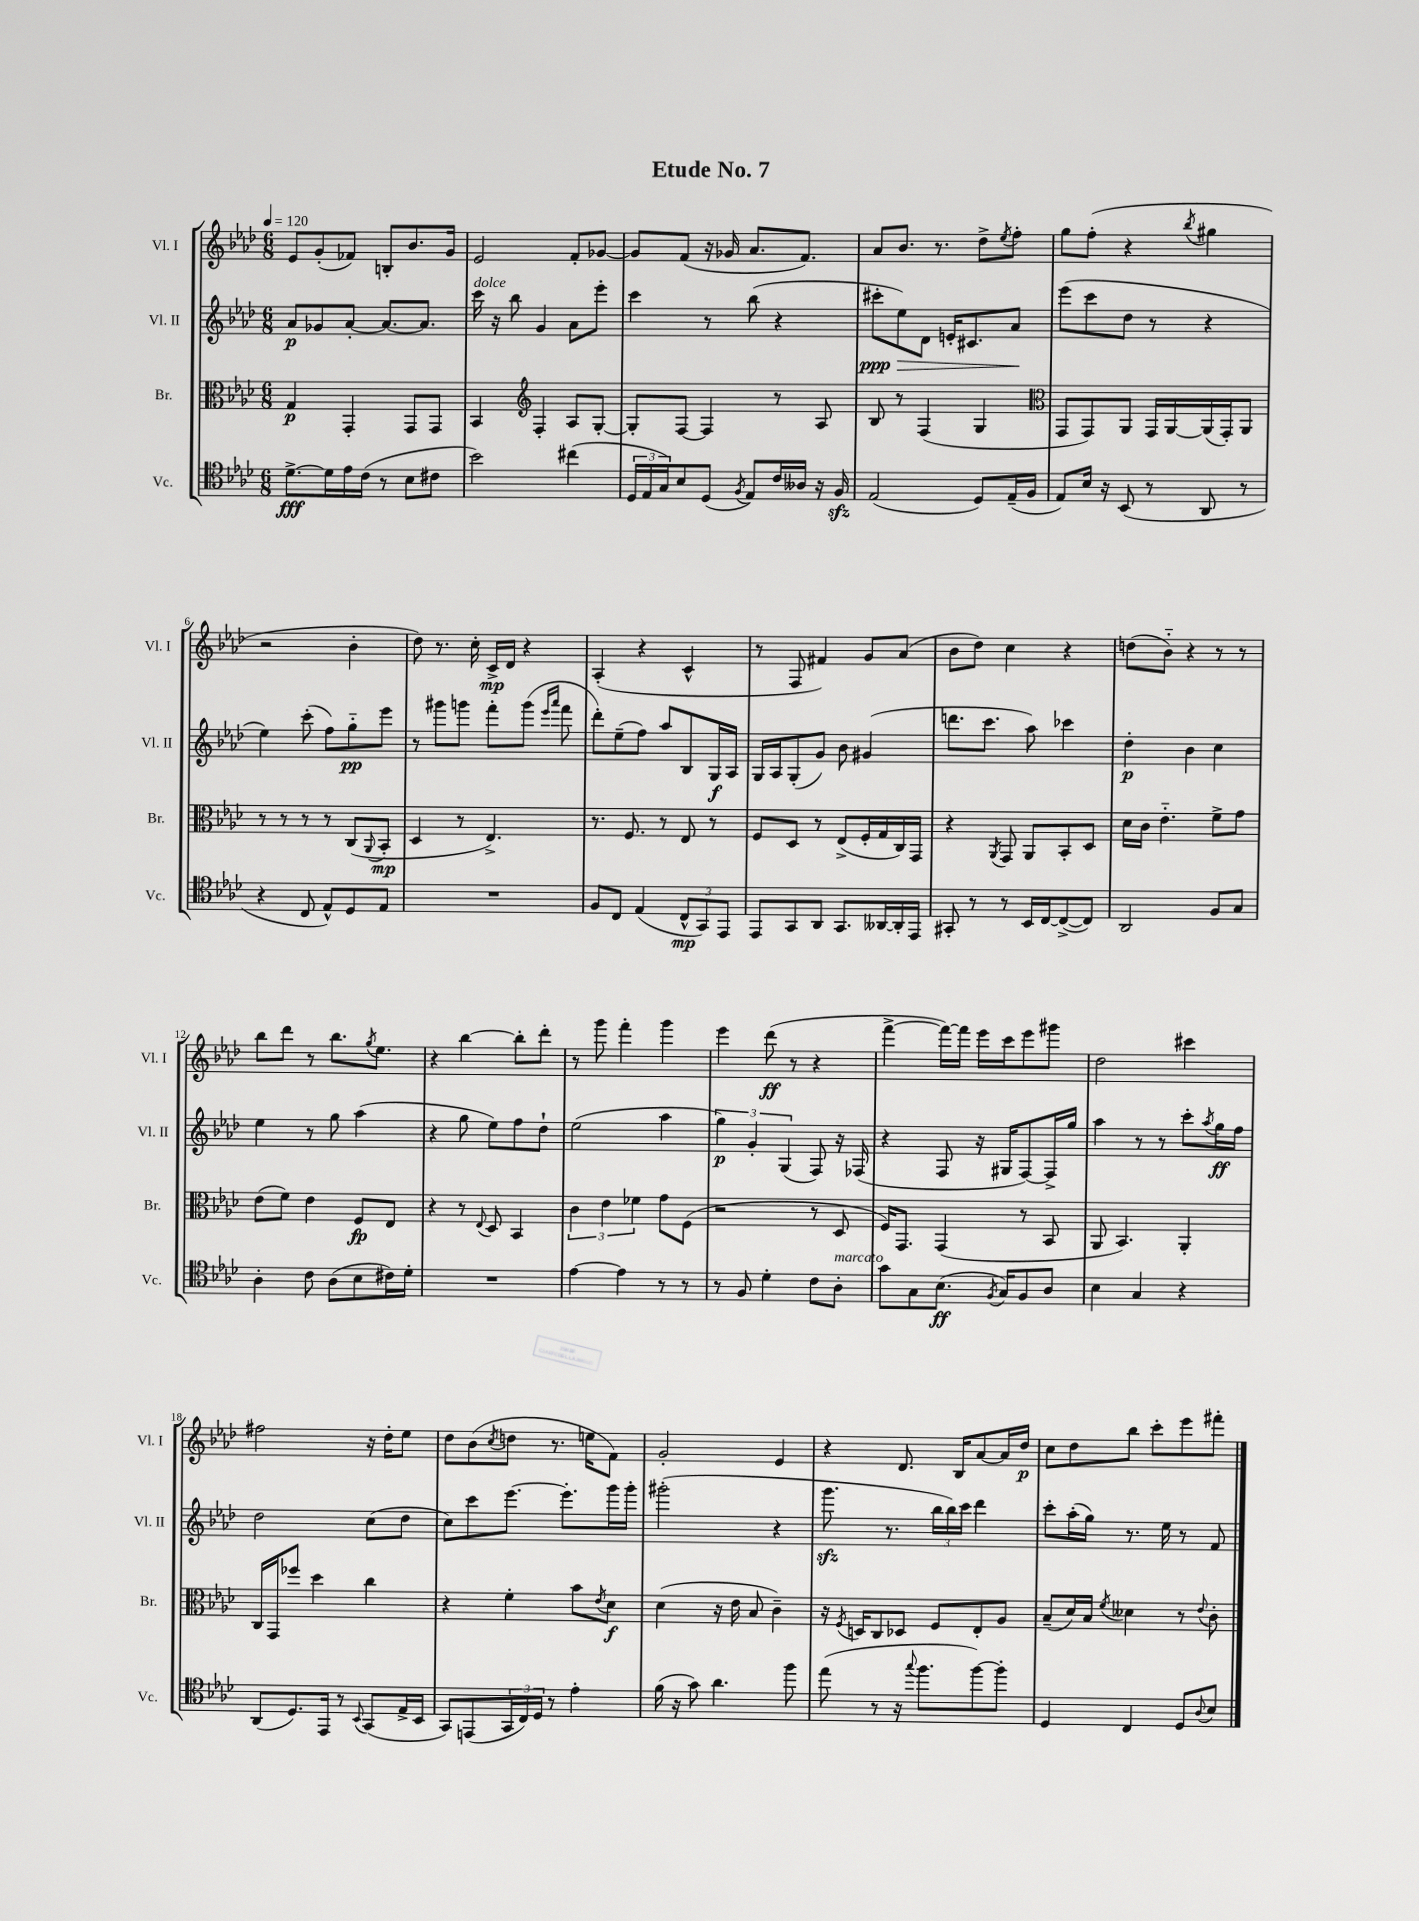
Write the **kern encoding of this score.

**kern	**dynam	**kern	**dynam	**kern	**dynam	**kern	**dynam
*part4	*part4	*part3	*part3	*part2	*part2	*part1	*part1
*staff4	*staff4	*staff3	*staff3	*staff2	*staff2	*staff1	*staff1
*I"Vc.	*	*I"Br.	*	*I"Vl. II	*	*I"Vl. I	*
*I'Vc.	*	*I'Br.	*	*I'Vl. II	*	*I'Vl. I	*
*clefC4	*	*clefC3	*	*clefG2	*	*clefG2	*
*k[b-e-a-d-]	*	*k[b-e-a-d-]	*	*k[b-e-a-d-]	*	*k[b-e-a-d-]	*
*M6/8	*	*M6/8	*	*M6/8	*	*M6/8	*
*MM120	*	*MM120	*	*MM120	*	*MM120	*
=1	=1	=1	=1	=1	=1	=1	=1
[8.d-^\L	fff	4G/	p	8a-/L	p	8e-/L	.
.	.	.	.	8g-X/	.	(8g'/	.
16d-\L]	.	.	.	.	.	.	.
16e-\	.	4GG'/	.	[8a-'/J	.	8f-X/J)	.
(16c\JJ	.	.	.	.	.	.	.
8r	.	.	.	8.a-/L_	.	8Bn'/L	.
8B-\L	.	8GG/L	.	.	.	8.b-/	.
.	.	.	.	8.a-/J]	.	.	.
8c#X\J	.	8GG/J	.	.	.	.	.
.	.	.	.	.	.	16g/Jk	.
=2	=2	=2	=2	=2	=2	=2	=2
!	!	!	!	!LO:TX:a:i:t=dolce	!	!	!
2b-\)	.	4BB-/	.	16ccc\	.	2e-/	.
.	.	.	.	16r	.	.	.
.	.	.	.	8bb-\	.	.	.
*	*	*clefG2	*	*	*	*	*
.	.	4F'/	.	4g/	.	.	.
(4cc#X\	.	8A-/L	.	8a-\L	.	8f'/L	.
.	.	[8G'/J	.	8eee-'\J	.	[8g-X/J	.
=3	=3	=3	=3	=3	=3	=3	=3
24D-/LL	.	8G'/L]	.	4ccc\	.	8g-/L]	.
24E-/	.	.	.	.	.	.	.
24G/J)	.	.	.	.	.	.	.
8B-/	.	[8F/J	.	.	.	(8f/J	.
(8D-/J	.	4F/]	.	8r	.	16r	.
.	.	.	.	.	.	16g-X/	.
8qF/	.	.	.	.	.	.	.
8E-/L)	.	.	.	(8bb-\	.	8.a-/L	.
16c/L	.	8r	.	4r	.	.	.
16A--X/JJ	.	.	.	.	.	8.f/J)	.
16r	.	8A-/	.	.	.	.	.
16Fzz/	.	.	.	.	.	.	.
=4	=4	=4	=4	=4	=4	=4	=4
!	!	!	!	!	!LO:HP:b	!	!
(2E-/	.	8B-/	.	8ccc#X'\L	> ppp	8a-/L	.
.	.	8r	.	8ee-\)	.	8.b-/J	.
.	.	(4F/	.	8d-\J	.	.	.
.	.	.	.	.	.	8.r	.
.	.	.	.	16en'/KL	.	.	.
.	.	.	.	8.c#X/	.	.	.
8D-/L)	.	4G/	.	.	.	8dd-^\L	.
.	.	.	.	.	.	8qee-/	.
(16E-~/L	.	.	.	8a-/J	.	8ff'\J	.
16F/JJ	.	.	.	.	.	.	.
.	.	.	.	.	]	.	.
=5	=5	=5	=5	=5	=5	=5	=5
*	*	*clefC3	*	*	*	*	*
8E-/L)	.	8GG/L	.	(8eee-\L	.	8gg\L	.
16B-/Jk	.	8GG/)	.	8ccc\	.	(8ff'\J	.
16r	.	.	.	.	.	.	.
(8BB-/	.	8AA-/J	.	8dd-\J	.	4r	.
8r	.	16GG/LL	.	8r	.	.	.
.	.	[16AA-/	.	.	.	.	.
.	.	.	.	.	.	8qbb-/	.
8AA-/	.	(16AA-/]	.	4r	.	4gg#X\	.
.	.	16GG'/J)	.	.	.	.	.
8r	.	8AA-/J	.	.	.	.	.
!!LO:LB:g=z
=6	=6	=6	=6	=6	=6	=6	=6
4r	.	8r	.	4ee-\)	.	2r	.
.	.	8r	.	.	.	.	.
8C/	.	8r	.	(8ccc'\	.	.	.
8E-^^/L)	.	8r	.	8ff\L)	.	.	.
8D-/	.	(8C/L	.	8gg\	pp	4b-'\	.
.	.	8qqAA-/	.	.	.	.	.
8E-/J	.	8BB-'/J	mp	8eee-\J	.	.	.
=7	=7	=7	=7	=7	=7	=7	=7
2.r	.	4D-/	.	8r	.	8dd-\)	.
.	.	.	.	8ggg#X\L	.	8.r	.
.	.	8r	.	8gggn\J	.	.	.
.	.	.	.	.	.	16cc'\	.
.	.	4.E-^/)	.	8fff'\L	.	16c^/LL	mp
.	.	.	.	.	.	16d-/JJ	.
.	.	.	.	(8ggg\J	.	4r	.
.	.	.	.	16qqeee-/LL	.	.	.
.	.	.	.	16qqaaa-/JJ	.	.	.
.	.	.	.	8fff\	.	.	.
=8	=8	=8	=8	=8	=8	=8	=8
8F/L	.	8.r	.	8ddd-'\L)	.	(4A-'/	.
8C/J	.	.	.	(8ee-~\	.	.	.
.	.	8.F/	.	.	.	.	.
(4E-/	.	.	.	8ff\J)	.	4r	.
.	.	8r	.	8aa-/L	.	.	.
12C^^/L	mp	8E-/	.	8B-/	.	4c^^/	.
12GG/)	.	.	.	.	.	.	.
.	.	8r	.	16G/L	f	.	.
12EE-/J	.	.	.	.	.	.	.
.	.	.	.	16A-/JJ	.	.	.
=9	=9	=9	=9	=9	=9	=9	=9
8EE-/L	.	8F/L	.	16G/LL	.	8r	.
.	.	.	.	16A-/J	.	.	.
8GG/	.	8D-/J	.	(8G'/	.	8F/	.
8AA-/J	.	8r	.	8g/J)	.	4f#X/)	.
8.GG/L	.	(8E-^/L	.	8b-\	.	.	.
.	.	16F'/L	.	(4g#X/	.	8g/L	.
[16AA--X/L	.	16G/	.	.	.	.	.
16AA--'/]	.	16C/)	.	.	.	(8a-/J	.
16EE-/JJ	.	16GG/JJ	.	.	.	.	.
=10	=10	=10	=10	=10	=10	=10	=10
8GG#X'/	.	4r	.	8.dddn\L	.	8b-\L	.
8r	.	.	.	.	.	8dd-\J)	.
.	.	.	.	8.ccc\J	.	.	.
.	.	8qAA-/	.	.	.	.	.
8r	.	8GG/	.	.	.	4cc\	.
16BB-/LL	.	8AA-/L	.	8aa-\)	.	.	.
[16C/J	.	.	.	.	.	.	.
(8C^/_	.	8BB-'/	.	4ccc-X\	.	4r	.
8C/J])	.	8D-/J	.	.	.	.	.
=11	=11	=11	=11	=11	=11	=11	=11
2AA-/	.	16d-\LL	.	4dd-'\	p	(8ddn\L	.
.	.	16c\JJ	.	.	.	.	.
.	.	4.e-\	.	.	.	8b-\J)	.
.	.	.	.	4b-\	.	4r	.
8F/L	.	8f^\L	.	4cc\	.	8r	.
8G/J	.	8g\J	.	.	.	8r	.
!!LO:LB:g=z
=12	=12	=12	=12	=12	=12	=12	=12
4A-'\	.	(8e-\L	.	4ee-\	.	8bb-\L	.
.	.	8f\J)	.	.	.	8ddd-\J	.
8c\	.	4e-\	.	8r	.	8r	.
(8A-\L	.	.	.	8gg\	.	8.bb-\L	.
8B-\	.	8F/L	fp	(4aa-\	.	.	.
.	.	.	.	.	.	8qgg/	.
.	.	.	.	.	.	8.ee-\J	.
16c#X\L)	.	8E-/J	.	.	.	.	.
16d-'\JJ	.	.	.	.	.	.	.
=13	=13	=13	=13	=13	=13	=13	=13
2.r	.	4r	.	4r	.	4r	.
.	.	8r	.	8gg\	.	[4bb-\	.
.	.	8qqE-/	.	.	.	.	.
.	.	8D-/	.	8ee-\L)	.	.	.
.	.	4BB-/	.	8ff\	.	8bb-'\L]	.
.	.	.	.	8dd-`\J	.	8ddd-'\J	.
=14	=14	=14	=14	=14	=14	=14	=14
[4e-\	.	6c\	.	(2ee-\	.	8r	.
.	.	.	.	.	.	8ggg\	.
.	.	6e-\	.	.	.	.	.
4e-\]	.	.	.	.	.	4fff'\	.
.	.	6f-X\	.	.	.	.	.
8r	.	8g\L	.	4aa-\	.	4ggg\	.
8r	.	(8F\J	.	.	.	.	.
=15	=15	=15	=15	=15	=15	=15	=15
8r	.	2r	.	6gg\)	p	4eee-\	.
8F/	.	.	.	.	.	.	.
.	.	.	.	6g'/	.	.	.
4d-'\	.	.	.	.	.	(8ddd-\	ff
.	.	.	.	(6G/	.	.	.
.	.	.	.	.	.	8r	.
8c\L	.	8r	.	8F/)	.	4r	.
!LO:TX:a:i:t=marcato	!	!	!	!	!	!	!
8A-'\J	.	8D-/	.	16r	.	.	.
.	.	.	.	(16F-X/	.	.	.
=16	=16	=16	=16	=16	=16	=16	=16
8g\L	.	16F/KL)	.	4r	.	[4fff^\	.
.	.	8.GG/J	.	.	.	.	.
8G\	.	.	.	.	.	.	.
(8.B-\J	ff	(4GG/	.	8F/	.	16fff\LL_)	.
.	.	.	.	.	.	16fff\JJ]	.
.	.	.	.	16r	.	16eee-\LL	.
8qF/	.	.	.	.	.	.	.
16G/KL)	.	.	.	16G#X/KL	.	16ccc\J	.
8F/	.	8r	.	[8F/)	.	8eee-\	.
8A-/J	.	8BB-/	.	16F^/L]	.	8ggg#X\J	.
.	.	.	.	16gg/JJ	.	.	.
=17	=17	=17	=17	=17	=17	=17	=17
4B-\	.	8AA-/	.	4aa-\	.	2dd-\	.
.	.	4.BB-/)	.	.	.	.	.
4G/	.	.	.	8r	.	.	.
.	.	.	.	8r	.	.	.
4r	.	4AA-'/	.	8ccc'\L	.	4ccc#X\	.
.	.	.	.	8qaa-/	.	.	.
.	.	.	.	16gg\L	ff	.	.
.	.	.	.	16ff\JJ	.	.	.
!!LO:LB:g=z
=18	=18	=18	=18	=18	=18	=18	=18
(8AA-/L	.	16C/LL	.	2dd-\	.	2ff#X\	.
.	.	16GG/J	.	.	.	.	.
8.D-/)	.	8ff-X/J	.	.	.	.	.
.	.	4dd-\	.	.	.	.	.
16EE-/Jk	.	.	.	.	.	.	.
8r	.	.	.	.	.	.	.
8qqBB-/	.	.	.	.	.	.	.
(8GG/L	.	4cc\	.	(8cc\L	.	16r	.
.	.	.	.	.	.	16dd-'\KL	.
16E-^/L	.	.	.	8dd-\J	.	8ee-\J	.
16BB-/JJ	.	.	.	.	.	.	.
=19	=19	=19	=19	=19	=19	=19	=19
8GG/L)	.	4r	.	8cc\L)	.	8dd-\L	.
(8EEn/	.	.	.	8ccc\	.	(8b-\	.
.	.	.	.	.	.	8qcc/	.
24GG/L	.	4f'\	.	[8.eee-\J	.	8ddn\J	.
24C/)	.	.	.	.	.	.	.
24D-/JJ	.	.	.	.	.	.	.
8r	.	.	.	.	.	8.r	.
.	.	.	.	8.eee-'\L]	.	.	.
4e-'\	.	8b-\L	.	.	.	.	.
.	.	.	.	.	.	16een\KL	.
.	.	8qe-/	.	.	.	.	.
.	.	8d-\J	f	16ggg\L	.	8f\J)	.
.	.	.	.	16ggg'\JJ	.	.	.
=20	=20	=20	=20	=20	=20	=20	=20
(16f\	.	(4d-\	.	(2ggg#X'\	.	2g'/	.
16r	.	.	.	.	.	.	.
8g\)	.	.	.	.	.	.	.
4.a-\	.	16r	.	.	.	.	.
.	.	16e-\	.	.	.	.	.
.	.	8B-/	.	.	.	.	.
.	.	4c~\)	.	4r	.	4e-/	.
8ff\	.	.	.	.	.	.	.
=21	=21	=21	=21	=21	=21	=21	=21
(8ee-\	.	16r	.	8.gggzz\	.	4r	.
.	.	8qF/	.	.	.	.	.
.	.	16Dn/KL	.	.	.	.	.
8r	.	8C/	.	.	.	.	.
.	.	.	.	8.r	.	.	.
16r	.	8D-X/J	.	.	.	8.d-/	.
8qqgg/	.	.	.	.	.	.	.
8.ff\L	.	.	.	.	.	.	.
.	.	8F/L	.	24bb-\LL	.	.	.
.	.	.	.	24bb-\)	.	.	.
.	.	.	.	.	.	16B-/KL	.
.	.	.	.	24ccc\JJ	.	.	.
[8ff\)	.	8E-'/	.	4ddd-\	.	[8a-/	.
8ff'\J]	.	8A-/J	.	.	.	16a-/L]	.
.	.	.	.	.	.	16dd-/JJ	p
=22	=22	=22	=22	=22	=22	=22	=22
4D-/	.	(8B-~/L	.	8ccc'\L	.	8cc\L	.
.	.	16d-/L)	.	(16aa-'\L	.	8dd-\	.
.	.	16B-/JJ	.	16gg\JJ)	.	.	.
.	.	8qf/	.	.	.	.	.
4C/	.	4d--X\	.	8.r	.	8bb-\J	.
.	.	.	.	.	.	8ccc'\L	.
.	.	.	.	16ee-\	.	.	.
8D-/L	.	8r	.	8r	.	8eee-\	.
8qqA-/	.	8qqe-/	.	.	.	.	.
8B-/J	.	8c'\	.	8f/	.	8fff#X'\J	.
==	==	==	==	==	==	==	==
*-	*-	*-	*-	*-	*-	*-	*-
